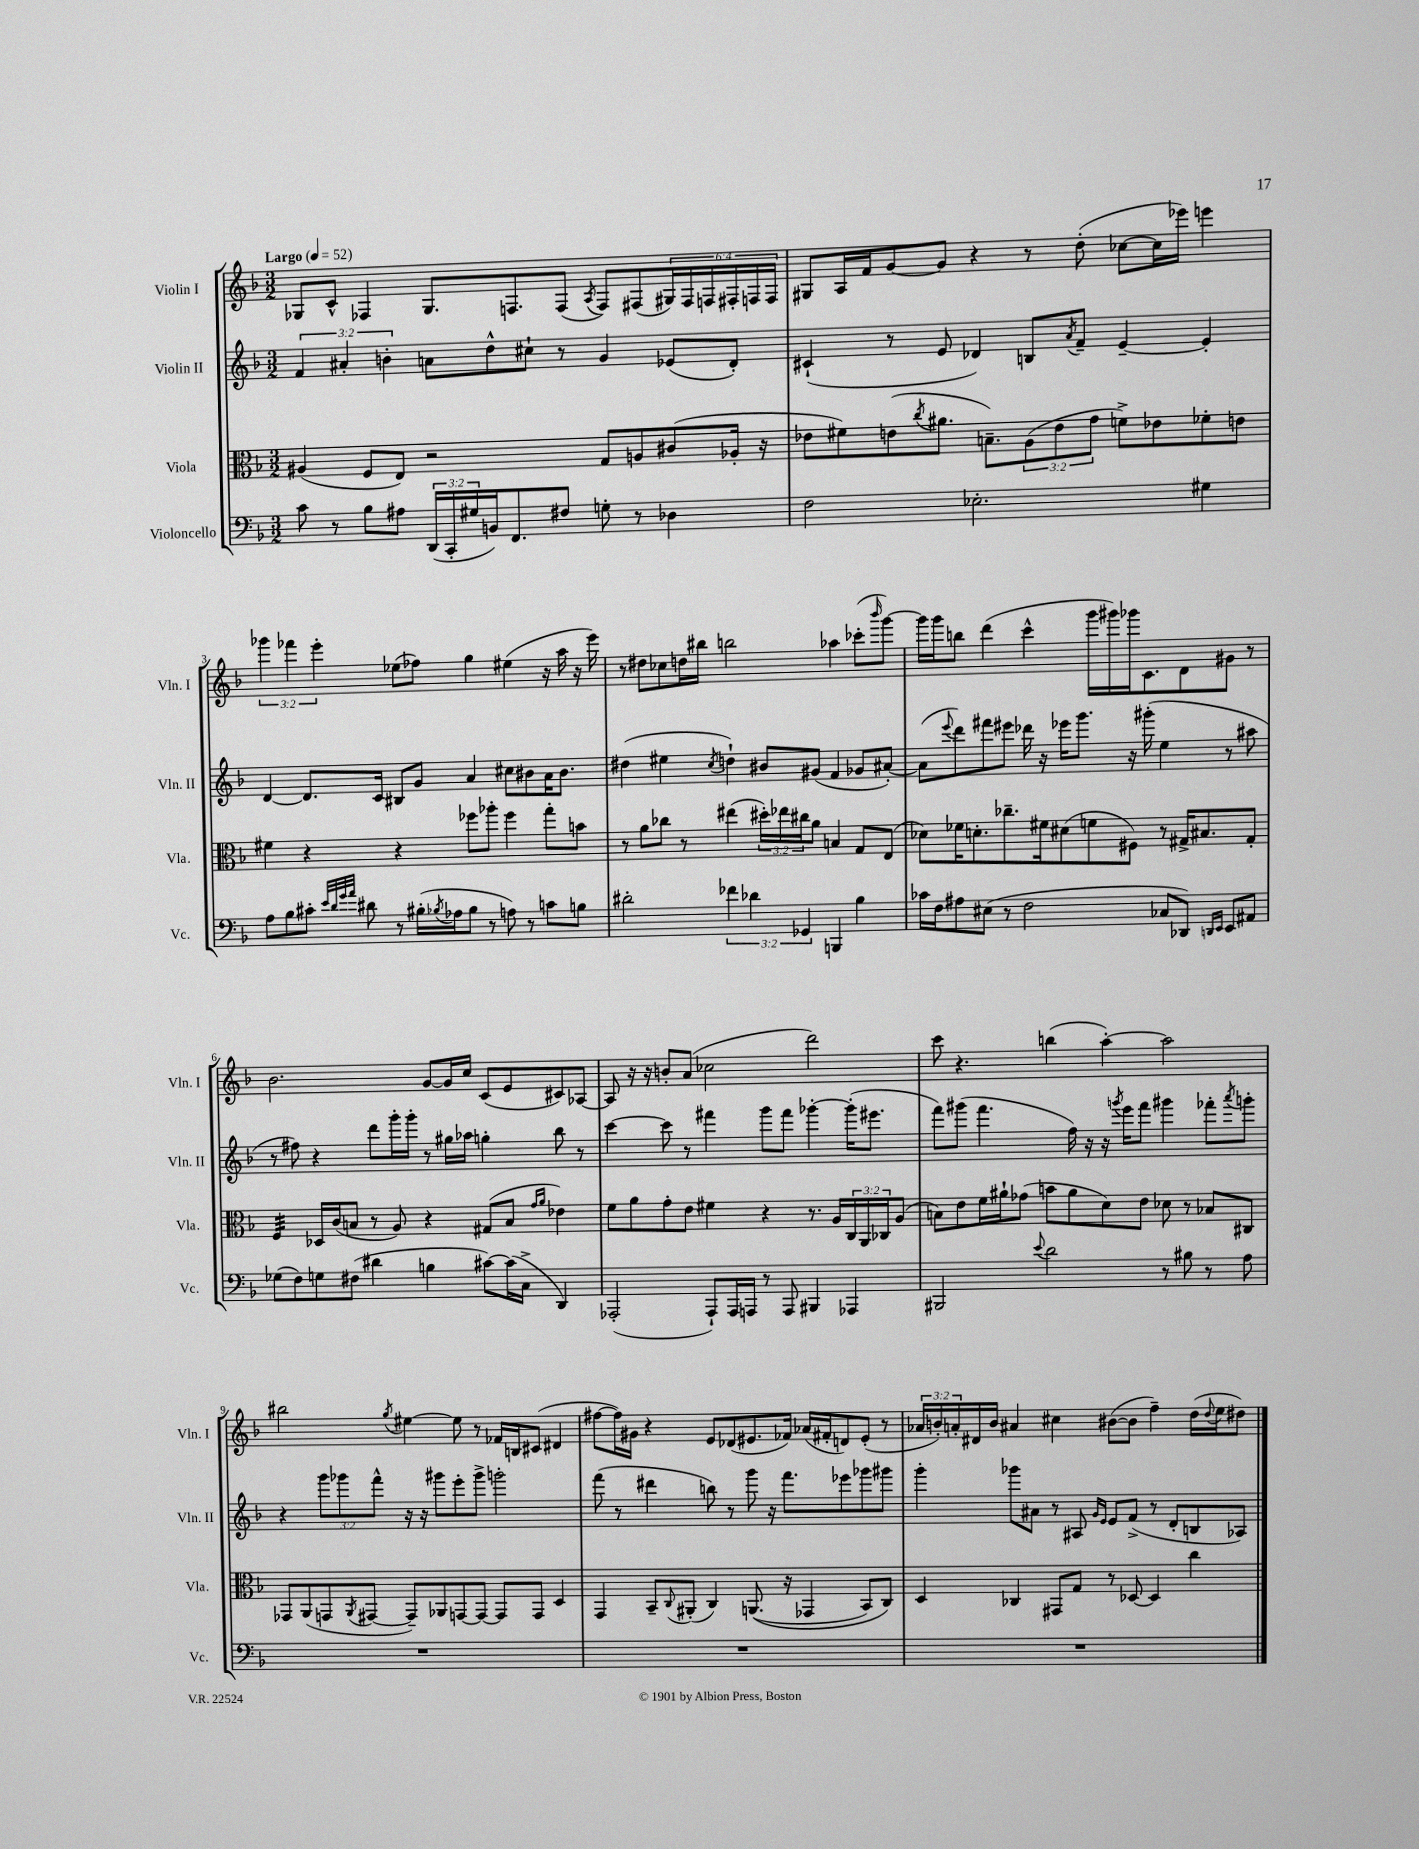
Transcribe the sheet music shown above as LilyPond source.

<<
\new StaffGroup <<
\new Staff = "s0" \with { instrumentName = "Violin I" shortInstrumentName = "Vln. I" } {
    \clef treble \key f \major \numericTimeSignature \time 3/2 \override Staff.TupletNumber.text = #tuplet-number::calc-fraction-text \tempo "Largo" 4 = 52
    ges8 c'8-^ fes4 ges8. f8. f8( \acciaccatura { a8 } f8) fis8( \tuplet 6/4 { gis16) fis16 f16 fis16-. f16 f16 } |
    gis8 a16 f'16 g'8~ g'8 r4 r8 d''8-.( ces''8~ ces''16 ees'''16) e'''4 |
    \tuplet 3/2 { ges'''4 fes'''4 e'''4-. } ees''8( fes''8) g''4 eis''4( r16 a''16 r16 e'''16) |
    r8 dis''8 ces''8 d''16 bis''16 b''2 aes''4 ces'''8-.( \grace { bes'''16 } g'''8~) |
    g'''16 g'''16 b''8 d'''4( c'''4-^ g'''16 gis'''16) ges'''16 c'8. d'8 gis'8 r8 |
    bes'2. g'8~ g'16 c''16 c'8( e'8 cis'8) aes8~ |
    aes8 r16 r16 b'8-. a'8( ces''2 d'''2) |
    c'''8 r4. b''4( a''4~-.) a''2 |
    bis''2 \acciaccatura { g''8 } eis''4~ eis''8 r8 fes'16 b16 cis'8( dis'4 |
    fis''8~ fis''16) gis'16 r4 e'8 des'8( eis'8. fes'16) aes'16( fis'16-. d'8) eis'8-.( r8 |
    \tuplet 3/2 { aes'16 b'16-.) a'16-. } dis'16 b'16 ais'4 cis''4 bis'8~( bis'8 f''4--) d''16( \appoggiatura { d''8 } e''16 dis''8) \bar "|." |
}
\new Staff = "s1" \with { instrumentName = "Violin II" shortInstrumentName = "Vln. II" } {
    \clef treble \key f \major \numericTimeSignature \time 3/2 \override Staff.TupletNumber.text = #tuplet-number::calc-fraction-text
    \tuplet 3/2 { f'4 ais'4-. b'4-. } a'8 d''8-^ cis''8-! r8 g'4 ees'8( d'8-.) |
    cis'4-!( r8 e'8 des'4) b8 \acciaccatura { a'8 } f'8-- e'4~-- e'4-. |
    d'4~ d'8. c'16 bis8 g'8 a'4 cis''8 bis'8 a'16 bis'8. |
    dis''4( eis''4 \acciaccatura { c''8 } d''4-!) bis'8 gis'8( f'4 ges'8 ais'8~-.) |
    ais'8( \appoggiatura { e'''8 } d'''8) fis'''8 eis'''8 des'''16 r16 ees'''16 g'''8. r16 gis'''16-.( e''4 r8 ais''8 |
    r8 fis''8) r4 d'''8 g'''16-. g'''16-. r8 gis''16 aes''16 g''4-. bes''8 r8 |
    c'''4~ c'''8 r8 fis'''4 g'''8 fis'''8 ges'''4~-. ges'''16-.( eis'''8. |
    f'''8) gis'''8( f'''4. f''16) r16 r16 \acciaccatura { g'''8 } e'''16 f'''8 gis'''4 fes'''8-. \acciaccatura { a'''8 } g'''8-. |
    r4 \tuplet 3/2 { g'''8 ges'''8 f'''8-^ } r16 r16 gis'''8 e'''8-. gis'''8-> g'''2-. |
    f'''8( r8 dis'''4 b''8) r8 g'''8 r16 f'''8. ees'''8 ges'''8 gis'''8 |
    g'''4-. ges'''8 ais'8 r8 ais8 \grace { g'16 e'16 } e'8 f'8->( r8 d'8-. b8 aes8) \bar "|." |
}
\new Staff = "s2" \with { instrumentName = "Viola" shortInstrumentName = "Vla." } {
    \clef alto \key f \major \numericTimeSignature \time 3/2 \override Staff.TupletNumber.text = #tuplet-number::calc-fraction-text
    ais4( f8 e8) r2 g8 a8 cis'8( aes16-. r16 |
    ees'8 fis'8) e'8( \acciaccatura { c''8 } ais'8. b8.--) \tuplet 3/2 { a8( e'8 g'8 } f'8->) ees'8 fes'8-. e'8 |
    fis'4 r4 r4 fes''8 aes''8-. fes''4 g''8-. b'8 |
    r8 a'8 ces''8 r8 eis''4( \tuplet 3/2 { dis''16-.) ees''16 cis''16 } a'8 b4 g8 e8( |
    des'8) fes'16 d'8.-. ces''8.-- fis'16 dis'8( f'8 fis8) r8 gis16-> bis8. gis8-. |
    f4:32 des16 c'16( b8 r8 a8) r4 gis8( b8 \grace { g'16 a'16 } ees'4) |
    f'8 a'8 g'8-. e'8 fis'4 r4 r8. a16 \tuplet 3/2 { c16 a,16 ces16 } a8( |
    b8) e'8 f'16 ais'16-! ges'8( b'8 ais'8 d'8) e'8 des'8 r8 bes8 cis8 |
    ges,8 a,8( g,8 \acciaccatura { a,8 } gis,8~ gis,8--) aes,8 g,8~ g,8~ g,8 g,8 d4 |
    g,4 bes,8-- \appoggiatura { c8 } ais,8-.( c4) a,8.(\( r16 ges,4 bes,8) c8\) |
    d4 ces4 gis,8 g8 r8 des8~ des4 c''4 \bar "|." |
}
\new Staff = "s3" \with { instrumentName = "Violoncello" shortInstrumentName = "Vc." } {
    \clef bass \key f \major \numericTimeSignature \time 3/2 \override Staff.TupletNumber.text = #tuplet-number::calc-fraction-text
    c'8 r8 bes8 ais8 \tuplet 3/2 { d,16( c,16-. gis16 } b,16) f,8. fis8 g8-. r8 des4 |
    f2 ees2.-. gis4 |
    a8 bes8 cis'8-. \grace { e'32 d'32 g'32 a'32 } dis'8 r8 bis16-.( \acciaccatura { bes8 } aes16 bes8 r8 a8) r8 c'8 b8 |
    dis'2-. \tuplet 3/2 { fes'4 des'4 ges,4 } b,,4 bes4 |
    ces'16 f16 ais8 eis8( r8 f2 ces8 des,8) \grace { d,16 e,16 } e,8 ais,8 |
    ges8( f8) g8 fis8( dis'4 b4 cis'8~) cis'16( c16-> d,4) |
    aes,,2-.( aes,,8-!) aes,,16 a,,16 r8 a,,8 bis,,4 aes,,4 |
    bis,,2 \appoggiatura { e'8 } d'2 r8 bis8 r8 a8 |
    R1. |
    R1. |
    R1. \bar "|." |
}
>>
>>
